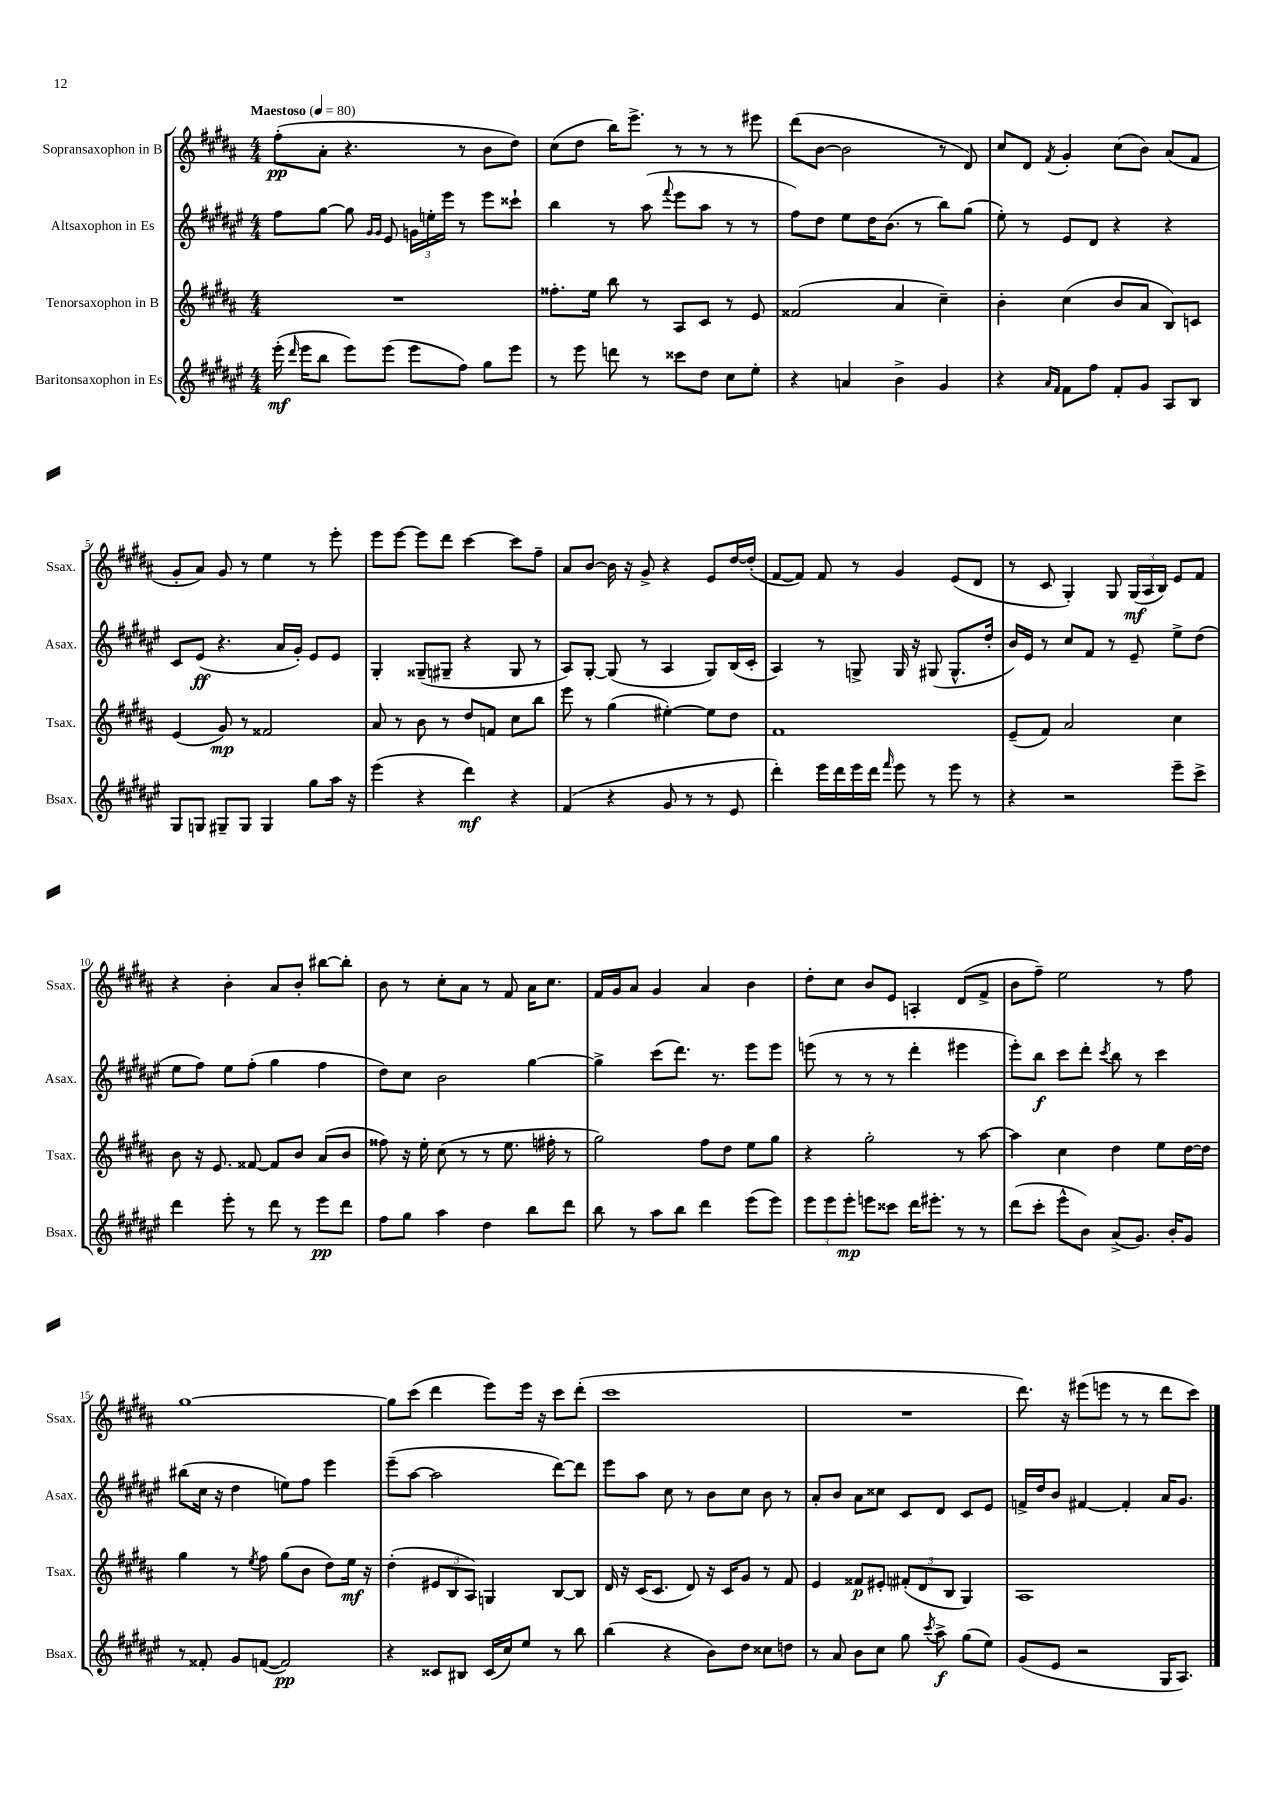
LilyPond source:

<<
\new StaffGroup <<
\new Staff = "s0" \with { instrumentName = "Sopransaxophon in B" shortInstrumentName = "Ssax." } {
    \clef treble \key b \major \numericTimeSignature \time 4/4 \tempo "Maestoso" 4 = 80
    \autoBeamOff fis''8[-.\pp( ais'8]-. r4. r8 b'8[ dis''8]) |
    cis''8[( dis''8] b''16[) e'''8.]-> r8 r8 r8 eis'''8 |
    dis'''8[( b'8]~ b'2 r8 dis'8) |
    cis''8[ dis'8] \acciaccatura { fis'8 } gis'4-. cis''8[( b'8]) ais'8[( fis'8] |
    gis'8[-. ais'8]) gis'8 r8 e''4 r8 e'''8-. |
    e'''8[ e'''8]~ e'''8[ dis'''8] cis'''4~ cis'''8[ fis''8]-- |
    ais'8[ b'8]~ b'16 r16 gis'8-> r4 e'8[ dis''16~ dis''16]-.( |
    fis'8[~ fis'8]) fis'8 r8 gis'4 e'8[( dis'8] |
    r8 cis'8 gis4-.) gis8 \tuplet 3/2 { gis16[\mf( ais16 b16]) } e'8[ fis'8] |
    r4 b'4-. ais'8[ b'8]-. bis''8[~ bis''8]-. |
    b'8 r8 cis''8[-. ais'8] r8 fis'8 ais'16[ cis''8.] |
    fis'16[ gis'16 ais'8] gis'4 ais'4 b'4 |
    dis''8[-. cis''8] b'8[ e'8] a4-. dis'8[( fis'8]-> |
    b'8[ fis''8]--) e''2 r8 fis''8 |
    gis''1~ |
    gis''8[ cis'''8]( dis'''4 e'''8[) e'''16] r16 cis'''8[ dis'''8]-.( |
    cis'''1 |
    R1 |
    dis'''8.) r16 eis'''8[( e'''8] r8 r8 dis'''8[ cis'''8]) \bar "|." |
}
\new Staff = "s1" \with { instrumentName = "Altsaxophon in Es" shortInstrumentName = "Asax." } {
    \clef treble \key fis \major \numericTimeSignature \time 4/4
    \autoBeamOff fis''8[ gis''8]~ gis''8 \grace { gis'16[ gis'16] } eis'8 \tuplet 3/2 { g'16[ e''16-. eis'''16] } r8 eis'''8[ cisis'''8]-! |
    b''4 r8 ais''8( \appoggiatura { fis'''8 } eis'''8[ ais''8] r8 r8 |
    fis''8[) dis''8] eis''8[ dis''16 b'8.]( r8 b''8[) gis''8]( |
    eis''8-.) r8 eis'8[ dis'8] r4 r4 |
    cis'8[ eis'8]\ff( r4. ais'16[ gis'16]-.) eis'8[ eis'8] |
    gis4-. gisis8[--( gis8]-- r4 gis8 r8 |
    ais8[) gis8]~-. gis8( r8 ais4 gis8[) b16( cis'16]-. |
    ais4) r8 g8-> g16 r16 gis8( gis8.[-^ dis''16]-. |
    b'16[) eis'16] r8 cis''8[ fis'8] r8 eis'8-- eis''8[-> dis''8]( |
    eis''8[ fis''8]) eis''8[ fis''8]-.( gis''4 fis''4 |
    dis''8[) cis''8] b'2 gis''4~ |
    gis''4-> cis'''8[( dis'''8.]) r8. eis'''8[ eis'''8] |
    e'''8( r8 r8 r8 dis'''4-. eis'''4 |
    eis'''8[-.) b''8]\f cis'''8[ dis'''8]-. \acciaccatura { cis'''8 } b''8 r8 cis'''4 |
    bis''8[( cis''16] r16 dis''4 e''8[) fis''8] eis'''4 |
    eis'''8[--( ais''8]~ ais''2 dis'''8[~) dis'''8] |
    eis'''8[ ais''8] cis''8 r8 b'8[ cis''8] b'8 r8 |
    ais'8[-. b'8] ais'8[ cisis''8] cis'8[ dis'8] cis'8[ eis'8] |
    f'16[-> dis''16 b'8] fis'4~ fis'4-. ais'16[ gis'8.] \bar "|." |
}
\new Staff = "s2" \with { instrumentName = "Tenorsaxophon in B" shortInstrumentName = "Tsax." } {
    \clef treble \key b \major \numericTimeSignature \time 4/4
    \autoBeamOff R1 |
    fisis''8.[-. e''16] b''8 r8 ais8[ cis'8] r8 e'8 |
    fisis'2( ais'4 cis''4--) |
    b'4-. cis''4( b'8[ ais'8] b8[) c'8] |
    e'4( gis'8\mp) r8 fisis'2 |
    ais'8 r8 b'8 r8 dis''8[ f'8] cis''8[ b''8] |
    e'''8 r8 gis''4( eis''4~-.) eis''8[ dis''8] |
    fis'1 |
    e'8[--( fis'8]) ais'2 cis''4 |
    b'8 r16 e'8. fisis'8~ fisis'8[ b'8] ais'8[( b'8] |
    fisis''8) r16 e''16-. cis''8( r8 r8 e''8. fis''16-. r8 |
    gis''2) fis''8[ dis''8] e''8[ gis''8] |
    r4 gis''2-. r8 ais''8~ |
    ais''4 cis''4 dis''4 e''8[ dis''16~ dis''16] |
    gis''4 r8 \acciaccatura { e''8 } fis''8 gis''8[( b'8] dis''8[) e''16]\mf r16 |
    dis''4-.( \tuplet 3/2 { eis'8[ b8 ais8]) } g4 b8[~ b8] |
    dis'16 r16 cis'16[( cis'8.] dis'8) r16 cis'16[ gis'8] r8 fis'8 |
    e'4 fisis'8[\p eis'8]-. \tuplet 3/2 { fis'8[-.( dis'8 b8] } gis4) |
    ais1 \bar "|." |
}
\new Staff = "s3" \with { instrumentName = "Baritonsaxophon in Es" shortInstrumentName = "Bsax." } {
    \clef treble \key fis \major \numericTimeSignature \time 4/4
    \autoBeamOff eis'''16-.\mf( \grace { dis'''16 } eis'''16[ b''8] eis'''8[) eis'''8]( eis'''8[ fis''8]) gis''8[ eis'''8] |
    r8 eis'''8 d'''8 r8 cisis'''8[ dis''8] cis''8[ eis''8]-. |
    r4 a'4 b'4-> gis'4 |
    r4 \grace { ais'16[ fis'16] } fis'8[ fis''8] fis'8[-. gis'8] ais8[ b8] |
    gis8[ g8] gis8[-- gis8] gis4 gis''8[ ais''16] r16 |
    eis'''4( r4 dis'''4\mf) r4 |
    fis'4( r4 gis'8 r8 r8 eis'8 |
    dis'''4-.) eis'''16[ dis'''16 eis'''16 dis'''16] \grace { fis'''16 } eis'''8 r8 eis'''8 r8 |
    r4 r2 eis'''8[-- cis'''8]-> |
    dis'''4 eis'''8-. r8 dis'''8 r8 eis'''8[\pp dis'''8] |
    fis''8[ gis''8] ais''4 dis''4 b''8[ dis'''8] |
    b''8 r8 ais''8[ b''8] dis'''4 eis'''8[( eis'''8]) |
    \tuplet 3/2 { eis'''8[ eis'''8 eis'''8]-.\mp } e'''8[ cisis'''8] dis'''16[ eis'''8.]-. r8 r8 |
    dis'''8[( cis'''8]-. eis'''8[-^ b'8]) ais'8[->( gis'8.]) b'16[-. gis'8] |
    r8 fisis'8-. gis'8[ f'8]~( f'2\pp) |
    r4 cisis'8[ bis8] cisis'16[( cis''16) eis''8] r8 b''8 |
    b''4( r4 b'8[) dis''8] cisis''8[ d''8] |
    r8 ais'8 b'8[ cis''8] gis''8 \acciaccatura { cis'''8 } ais''8->\f gis''8[( eis''8]) |
    gis'8[( eis'8] r2 gis16[ ais8.]) \bar "|." |
}
>>
>>
